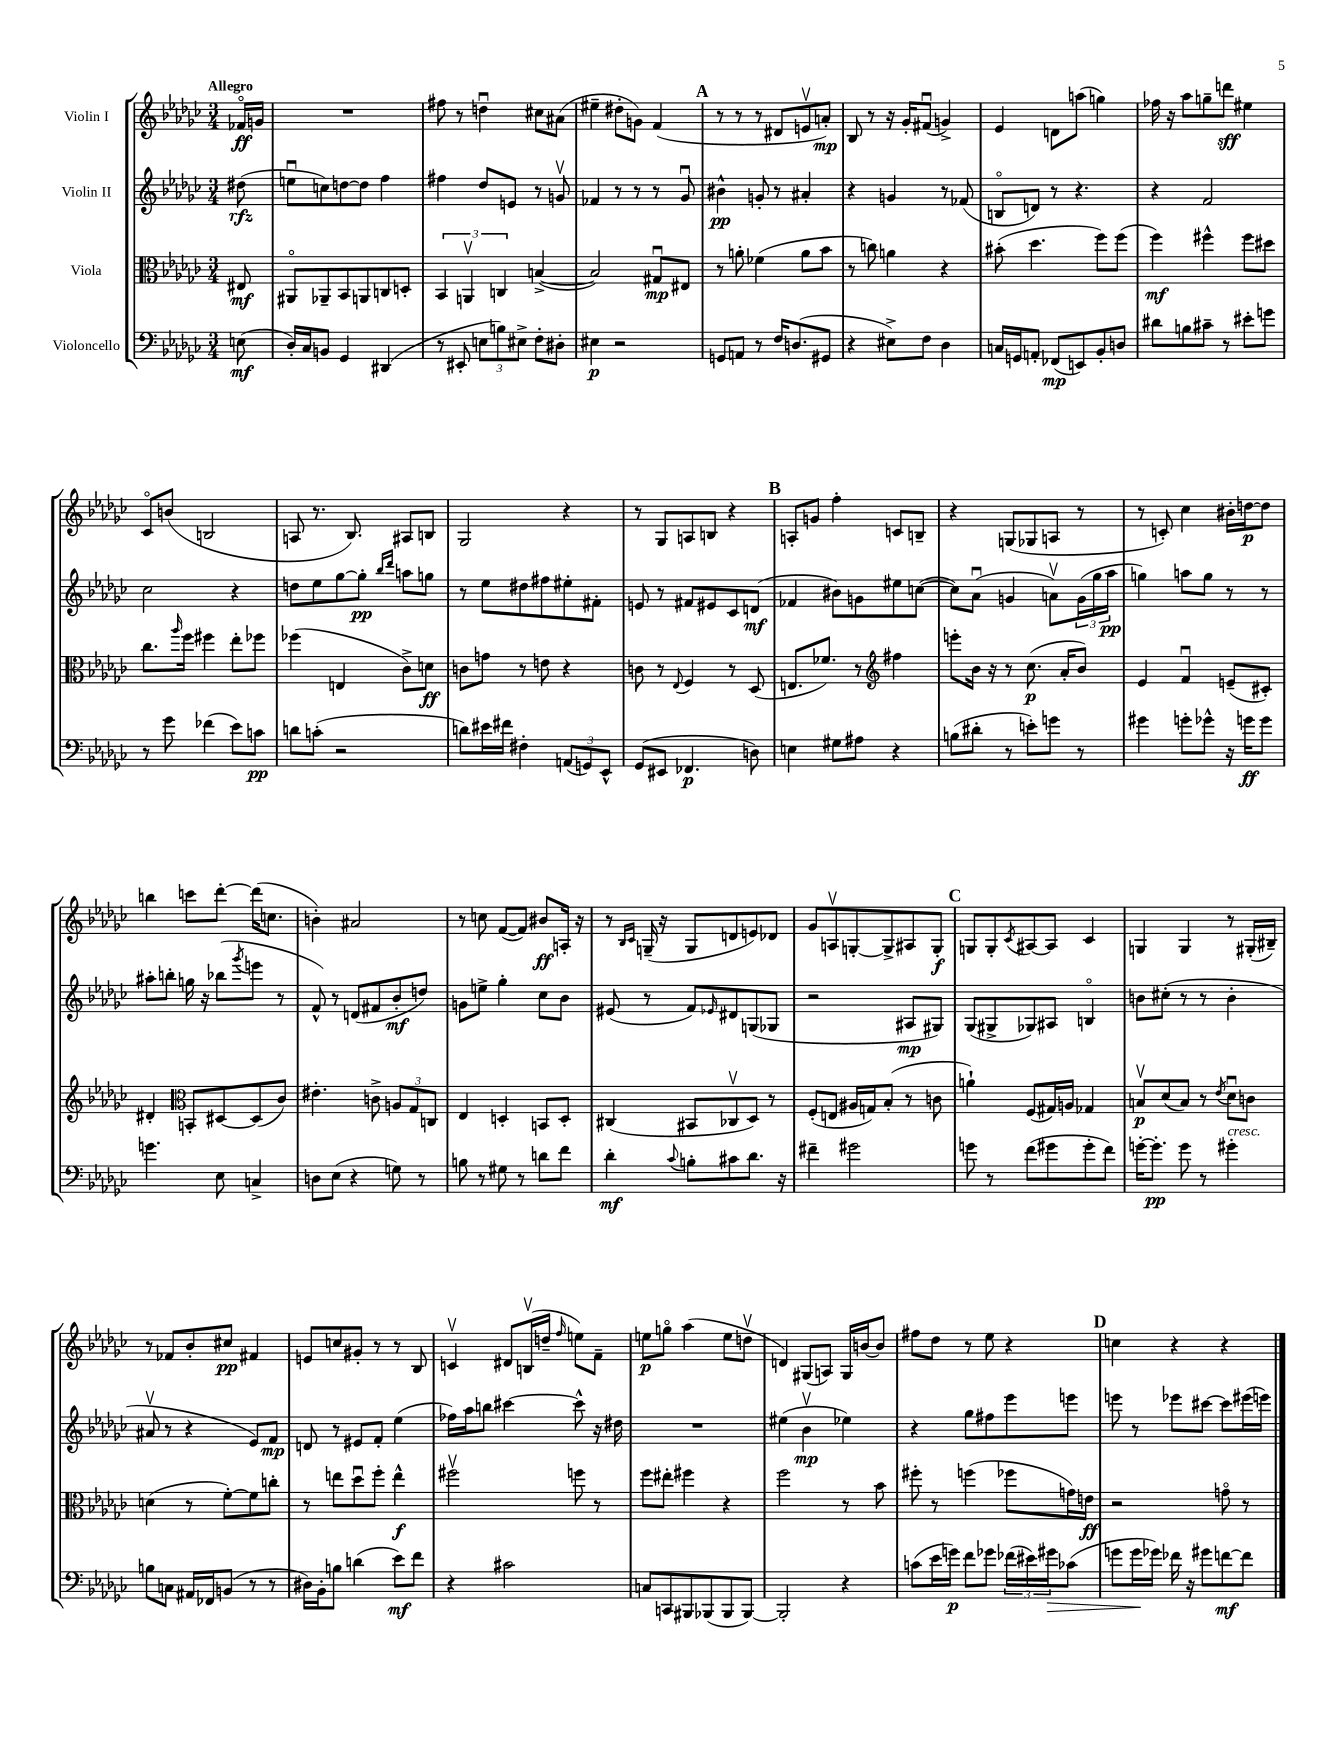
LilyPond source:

<<
\new StaffGroup <<
\new Staff = "s0" \with { instrumentName = "Violin I" } {
    \clef treble \key ges \major \numericTimeSignature \time 3/4 \partial 8 \tempo "Allegro"
    fes'16\flageolet\ff g'16 |
    R2. |
    fis''8 r8 d''4\downbow cis''8 ais'8( |
    eis''4-- dis''8-. g'8) f'4( |
    \mark \markup { \bold "A" } r8 r8 r8 dis'8 e'8\upbow a'8-.\mp) |
    bes8 r8 r16 ges'16-. fis'8\downbow( g'4->) |
    ees'4 d'8 a''8( g''4) |
    fes''16 r16 aes''8 g''8-- d'''8\sff eis''4 |
    ces'8\flageolet b'8( b2 |
    a8 r8. bes8.) ais8 b8 |
    ges2 r4 |
    r8 ges8 a8 b8 r4 |
    \mark \markup { \bold "B" } a8-. g'8 f''4-. c'8 b8-- |
    r4 g8( ges8 a8 r8 |
    r8 c'8-.) ces''4 bis'16-. d''16~\p d''8 |
    b''4 c'''8 des'''8~-. des'''16( c''8. |
    b'4-.) ais'2 |
    r8 c''8 f'8~( f'8) bis'8\ff a16-. r16 |
    r8 \grace { bes16 ces'16 } g16--( r16 g8 d'8 e'8) des'8 |
    ges'8 a8\upbow g8~-. g8-> ais8 g8-.\f |
    \mark \markup { \bold "C" } g8 g8-. \acciaccatura { ces'8 } ais8~ ais8 ces'4 |
    g4 g4 r8 gis16-.( bis16--) |
    r8 fes'8 bes'8-. cis''8\pp fis'4 |
    e'8 c''8 gis'8-. r8 r8 bes8 |
    c'4\upbow dis'8 b16\upbow( d''16-- \grace { f''16 } e''8) f'8-- |
    e''8\p g''8\flageolet aes''4( e''8 d''8\upbow |
    d'4) gis8( a8) gis16 b'16~ b'8 |
    fis''8 des''8 r8 ees''8 r4 |
    \mark \markup { \bold "D" } c''4 r4 r4 \bar "|." |
}
\new Staff = "s1" \with { instrumentName = "Violin II" } {
    \clef treble \key ges \major \numericTimeSignature \time 3/4 \partial 8
    dis''8\rfz( |
    e''8\downbow c''8) d''8~ d''8 f''4 |
    fis''4 des''8 e'8 r8 g'8\upbow |
    fes'4 r8 r8 r8 ges'8\downbow |
    \mark \markup { \bold "A" } bis'4-^\pp g'8-. r8 ais'4-. |
    r4 g'4 r8 fes'8( |
    b8\flageolet d'8) r8 r4. |
    r4 f'2 |
    ces''2 r4 |
    d''8 ees''8 ges''8~ ges''8-.\pp \grace { bes''16 des'''16 } a''8 g''8 |
    r8 ees''8 dis''8 fis''8 eis''8-. fis'8-. |
    e'8 r8 fis'8 eis'8 ces'8 d'8\mf( |
    \mark \markup { \bold "B" } fes'4 bis'8) g'8 eis''8 c''8~( |
    c''8) aes'8\downbow( g'4 a'8\upbow) \tuplet 3/2 { g'16( ges''16 aes''16\pp } |
    g''4) a''8 g''8 r8 r8 |
    ais''8-. b''8-. g''16 r16 bes''8( \acciaccatura { ges'''8 } e'''8 r8 |
    f'8-^) r8 d'8( fis'8 bes'8-.\mf d''8) |
    g'8 e''8-> ges''4-. ces''8 bes'8 |
    eis'8( r8 f'8) \grace { ees'16 } dis'8 g8( ges8 |
    r2 ais8\mp gis8) |
    \mark \markup { \bold "C" } ges8( gis8-> ges8) ais8 b4\flageolet |
    b'8 cis''8-.( r8 r8 b'4-. |
    ais'8\upbow r8 r4 ees'8) f'8\mp |
    d'8 r8 eis'8 f'8-. ees''4( |
    fes''16) aes''16 b''8 cis'''4~ cis'''8-^ r16 dis''16 |
    R2. |
    eis''4( bes'4\upbow\mp ees''4) |
    r4 ges''8 fis''8 ees'''8 e'''8 |
    \mark \markup { \bold "D" } e'''8 r8 ees'''8 cis'''8~ cis'''8 eis'''16( e'''16) \bar "|." |
}
\new Staff = "s2" \with { instrumentName = "Viola" } {
    \clef alto \key ges \major \numericTimeSignature \time 3/4 \partial 8
    eis8\mf |
    ais,8\flageolet aes,8-- bes,8 a,8 c8 d8-. |
    \tuplet 3/2 { bes,4 a,4\upbow c4 } b4~->( |
    b2) gis8\downbow\mp eis8 |
    \mark \markup { \bold "A" } r8 a'8-. fes'4( a'8 bes'8 |
    r8 c''8) a'4 r4 |
    bis'8-.( des''4. f''8) f''8( |
    f''4\mf) fis''4-^ fis''8 dis''8 |
    ces''8. \grace { aes''16 } f''16 fis''4 ees''8-. fes''8 |
    fes''4( e4 ces'8->) d'8\ff |
    c'8 g'8 r8 e'8 r4 |
    c'8 r8 \appoggiatura { ees8 } f4 r8 des8( |
    \mark \markup { \bold "B" } e8. fes'8.) r8 \clef treble fis''4 |
    e'''8-. bes'16 r16 r8 ces''8.\p( aes'16-. bes'8) |
    ees'4 f'4\downbow e'8--( cis'8-.) |
    dis'4-. \clef alto b,8-. dis8~ dis8( ces'8) |
    eis'4.-. c'8-> \tuplet 3/2 { a8 ges8 c8 } |
    ees4 d4-. b,8 d8-. |
    cis4( bis,8 ces8\upbow des8) r8 |
    f8-.( e8 ais16 g16) bes8-.( r8 c'8 |
    \mark \markup { \bold "C" } a'4-!) f8( gis16) a16 ges4 |
    b8\upbow\p des'8( b8) r8 \acciaccatura { ees'8 } des'8\downbow c'8 |
    d'4( r8 f'8~-.) f'8 c''8-. |
    r8 e''8 des''8\downbow f''8-. e''4-^\f |
    fis''2\upbow f''8 r8 |
    f''8 eis''8-. fis''4 r4 |
    f''2 r8 bes'8 |
    fis''8-. r8 f''4( fes''8 g'16) e'16\ff |
    \mark \markup { \bold "D" } r2 g'8\flageolet r8 \bar "|." |
}
\new Staff = "s3" \with { instrumentName = "Violoncello" } {
    \clef bass \key ges \major \numericTimeSignature \time 3/4 \partial 8
    e8\mf( |
    des16-.) ces16 b,8 ges,4 dis,4( |
    r8 eis,8-. \tuplet 3/2 { e8 b8) eis8-> } f8-. dis8-. |
    eis4\p r2 |
    \mark \markup { \bold "A" } g,8 a,8 r8 f16 d8.( gis,8 |
    r4 eis8->) f8 des4 |
    c16 g,16 a,8-. fes,8\mp( e,8) bes,8-. d8 |
    dis'8 b8 cis'8-- r8 eis'8-. g'8 |
    r8 ges'8 fes'4( ees'8) c'8\pp |
    d'8 c'8-.( r2 |
    d'8) eis'16 fis'16 fis4-. \tuplet 3/2 { a,8( g,8) ees,8-^ } |
    ges,8( eis,8 fes,4.\p d8) |
    \mark \markup { \bold "B" } e4 gis8 ais8 r4 |
    b8( dis'8-. r8 e'8-.) g'8 r8 |
    gis'4 g'8-. ges'8-^ r16 g'16\ff g'8 |
    g'4. ees8 c4-> |
    d8 ees8( r4 g8) r8 |
    b8 r8 gis8 r8 d'8 f'8 |
    des'4-.\mf \appoggiatura { ces'8 } b8-. cis'8 des'8. r16 |
    fis'4-- gis'2 |
    \mark \markup { \bold "C" } g'8 r8 f'8( gis'8 gis'8-. f'8) |
    g'16~-. g'8.-.\pp g'8 r8 gis'4-.^\markup { \italic "cresc." } |
    b8 c8 ais,16 fes,16 b,8( r8 r8 |
    dis16) bes,16-. b8 d'4( ees'8\mf) f'8 |
    r4 cis'2 |
    c8 c,8 bis,,8 bes,,8( bes,,8 bes,,8~) |
    bes,,2-. r4 |
    c'8( ees'16 g'16\p) f'8 ges'8 \tuplet 3/2 { fes'16( eis'16) gis'16\> } ces'8( |
    \mark \markup { \bold "D" } g'8 g'16\! ges'16) fes'16 r16 gis'8 f'8~\mf f'8 \bar "|." |
}
>>
>>
\layout { \context { \Score \remove "Bar_number_engraver" } }
